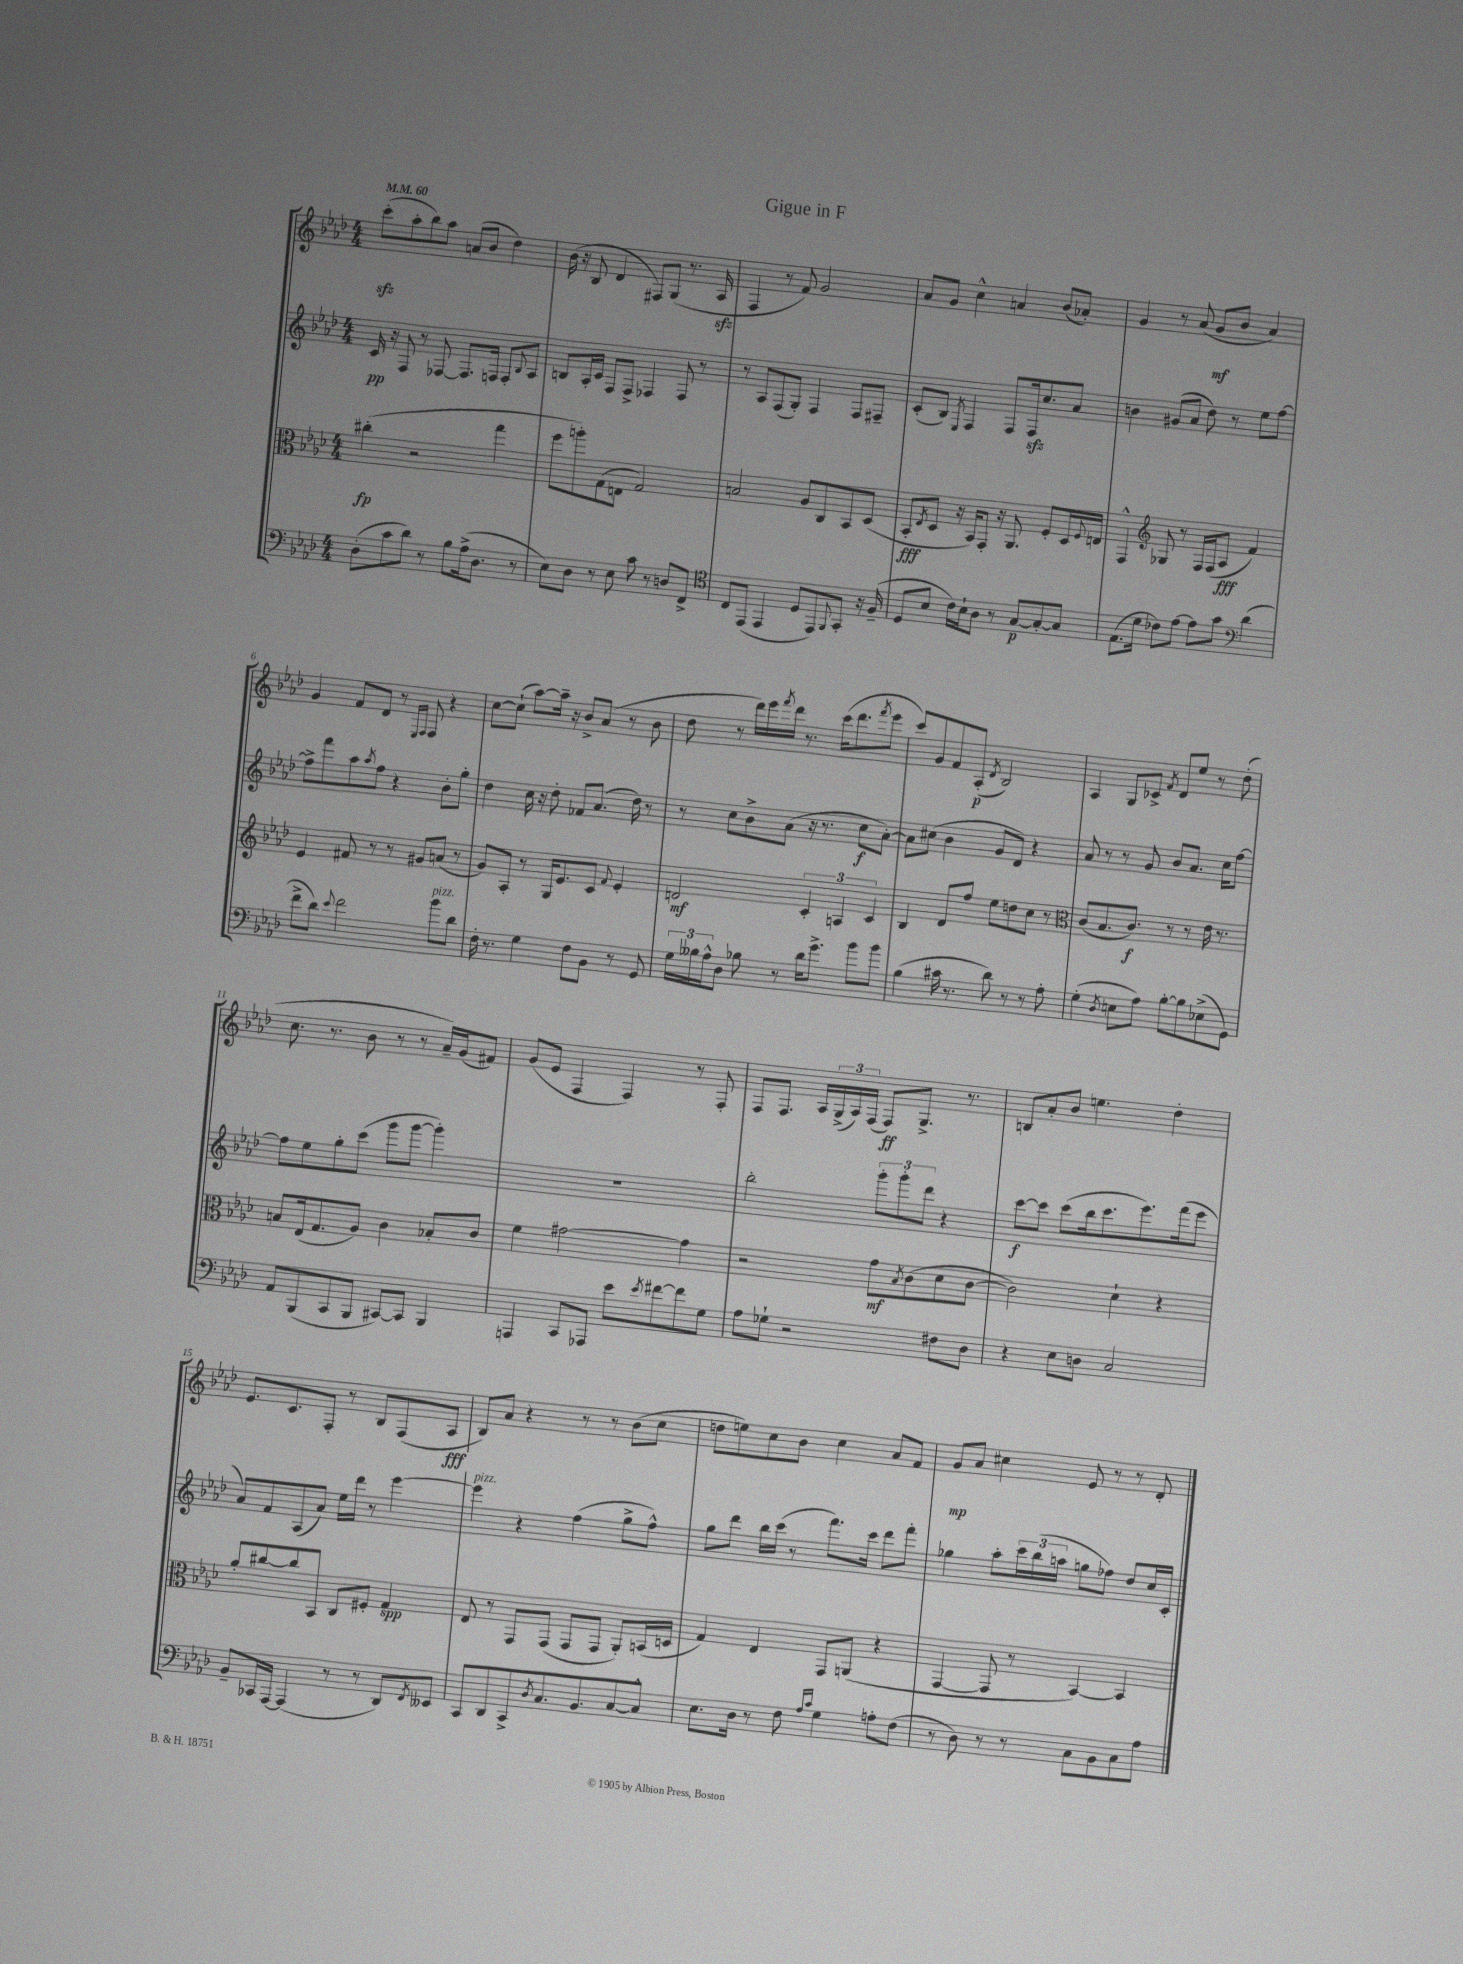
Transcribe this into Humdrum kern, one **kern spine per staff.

**kern	**dynam	**kern	**dynam	**kern	**dynam	**kern	**dynam
*part4	*part4	*part3	*part3	*part2	*part2	*part1	*part1
*staff4	*staff4	*staff3	*staff3	*staff2	*staff2	*staff1	*staff1
*clefF4	*	*clefC3	*	*clefG2	*	*clefG2	*
*k[b-e-a-d-]	*	*k[b-e-a-d-]	*	*k[b-e-a-d-]	*	*k[b-e-a-d-]	*
*M4/4	*	*M4/4	*	*M4/4	*	*M4/4	*
*MM60	*	*MM60	*	*MM60	*	*MM60	*
=1	=1	=1	=1	=1	=1	=1	=1
(8D-'\L	.	(4cc#X'\	fp	16c/	pp	(8ccczz'\L	.
.	.	.	.	16r	.	.	.
8c\	.	.	.	8F/	.	8aa-'\	.
8d-\J)	.	2r	.	8r	.	8bb-\)	.
8r	.	.	.	[8F-X/	.	8aa-\J	.
8B-\L	.	.	.	8.F-/L]	.	(8an/L	.
(16A-^\k	.	.	.	.	.	8b-/J	.
8.D-\J	.	.	.	16Fn/Jk	.	.	.
.	.	4gg\	.	8F'/L	.	4dd-\)	.
.	.	.	.	8qqB-/	.	.	.
8r	.	.	.	8A-/J	.	.	.
=2	=2	=2	=2	=2	=2	=2	=2
8E-\L)	.	8ff\L	.	8Bn/L	.	(16b-\	.
.	.	.	.	.	.	16r	.
8D-\J	.	8aan'\)	.	16A-'/L	.	8B-/	.
.	.	.	.	16c/JJ	.	.	.
8r	.	(8G\	.	8F/L	.	4d-/	.
8E-\	.	8En\J	.	8F^/J	.	.	.
8c\	.	2G/)	.	4F-X/	.	8F#X/L)	.
8r	.	.	.	.	.	(8G/J	.
8Dn/L	.	.	.	8F-/	.	8.r	.
8FF^/J	.	.	.	8r	.	.	.
.	.	.	.	.	.	16A-zz/	.
=3	=3	=3	=3	=3	=3	=3	=3
*clefC4	*	*	*	*	*	*	*
8C/L	.	2Bn/	.	8r	.	4F/	.
(8EE-/J	.	.	.	8A-/L	.	.	.
4EE-/	.	.	.	(8F/	.	8r	.
.	.	.	.	8G'/J)	.	8f/)	.
8D-/L	.	8A-/L	.	4F/	.	2g/	.
8EE-/)	.	8C/	.	.	.	.	.
8qqFF/	.	.	.	.	.	.	.
8GG'/J	.	8BB-/	.	8F/L	.	.	.
16r	.	(8D-/J	.	8F#X~/J	.	.	.
(16F~/	.	.	.	.	.	.	.
=4	=4	=4	=4	=4	=4	=4	=4
8D-/L	.	8BB-'/L	fff	(8c'/L	.	8a-/L	.
.	.	8qE-/	.	.	.	.	.
8B-/J	.	8D-/J	.	8B-/J)	.	8g/J	.
.	.	.	.	8qE-/	.	.	.
16c\LL)	.	16r	.	4F/	.	4cc^^\	.
16B-`\J	.	16BB-/KL)	.	.	.	.	.
8A-\J	.	8GG'/J	.	.	.	.	.
8r	.	16r	.	8F/L	.	4an/	.
.	.	8.AA-/	.	.	.	.	.
[8G/L	p	.	.	16Fzz/k	.	.	.
.	.	.	.	8.cc/	.	.	.
8G'/_	.	8F'/L	.	.	.	(8b-/L	.
8G/J]	.	16D-/L	.	8a-/J	.	8a-X'/J)	.
.	.	8qqF/	.	.	.	.	.
.	.	16En/JJ	.	.	.	.	.
=5	=5	=5	=5	=5	=5	=5	=5
(8.E-\L	.	4GG^^/	.	4bn\	.	4g/	.
16d-\Jk	.	.	.	.	.	.	.
*	*	*clefG2	*	*	*	*	*
8c-X\L)	.	8G-X/	.	(8g#X/L	.	8r	.
[8e-\J	.	8r	.	8a-/J	.	(8a-/	.
8e-\L]	.	16F/LL	.	8dd-\)	.	8g/L	mf
.	.	(16F/J	.	.	.	.	.
8g\J	.	8A-/J	fff	8r	.	8b-/J	.
*clefF4	*	*	*	*	*	*	*
(4d-\	.	4f/)	.	8ee-\L	.	4a-/)	.
.	.	.	.	[8ff\J	.	.	.
!!LO:LB:g=z
=6	=6	=6	=6	=6	=6	=6	=6
8f^\L	.	4e-/	.	8ff^\L]	.	4g/	.
8d-\J)	.	.	.	8fff\	.	.	.
8qqe-/	.	.	.	.	.	.	.
2f\	.	8f#X/	.	8aa-\	.	8f/L	.
.	.	.	.	8qaa-/	.	.	.
.	.	8r	.	8ff\J	.	8d-/J	.
.	.	8r	.	4r	.	8r	.
.	.	.	.	.	.	16qqE-/LL	.
.	.	.	.	.	.	16qqF/JJ	.
.	.	8g#X/L	.	.	.	8F/	.
!LO:TX:a:i:t=pizz.	!	!	!	!	!	!	!
8b-\L	.	(8an/J	.	8b-'\L	.	4r	.
8d-\J	.	8r	.	8gg'\J	.	.	.
=7	=7	=7	=7	=7	=7	=7	=7
16F'\	.	8g/L)	.	4dd-\	.	[8cc\L	.
8.r	.	.	.	.	.	.	.
.	.	8A-'/J	.	.	.	(8cc`\J]	.
4G\	.	8r	.	16cc\	.	[8aa-\L)	.
.	.	.	.	16r	.	.	.
.	.	16G/KL	.	8dd-'\	.	16aa-~\Jk]	.
.	.	8.e-/	.	.	.	16r	.
8F\L	.	.	.	8f-X/L	.	8b-^/L	.
8BB-\J	.	8c/J	.	(8.a-/J	.	(8a-/J	.
.	.	8qqf/	.	.	.	.	.
8r	.	4e-'/	.	.	.	8r	.
.	.	.	.	16dd-\)	.	.	.
8GG/	.	.	.	8r	.	8b-\	.
=8	=8	=8	=8	=8	=8	=8	=8
24G\LL	.	2dn/	mf	8r	.	8dd-\	.
24B--X\	.	.	.	.	.	.	.
24A-^^\J	.	.	.	.	.	.	.
8D-\J	.	.	.	8cc\L	.	8r	.
8B-X\	.	.	.	8b-^\	.	16ddd-\LL)	.
.	.	.	.	.	.	16eee-\	.
.	.	.	.	.	.	8qfff/	.
8r	.	.	.	(8a-\J	.	16ddd-\JJ	.
.	.	.	.	.	.	8.r	.
16d-\KL	.	6c'/	.	16r	.	.	.
8.g^\J	.	.	.	8.r	.	.	.
.	.	.	.	.	.	(16ccc\KL	.
.	.	6An/	.	.	.	.	.
.	.	.	.	.	.	8.ddd-\	.
8b-\L	.	.	.	8cc\L	f	.	.
.	.	6c/	.	.	.	.	.
.	.	.	.	.	.	8qfff/	.
8b-\J	.	.	.	[8a-'\J)	.	8eee-\J	.
=9	=9	=9	=9	=9	=9	=9	=9
(4B-\	.	4B-/	.	8a-\L]	.	8ccc/L)	.
.	.	.	.	(8cc#X\J	.	8g/	.
16c#X\	.	8d-/L	.	4b-\	.	8f/	.
8.r	.	.	.	.	.	.	.
.	.	8ff/J	.	.	.	(8A-'/J	p
.	.	.	.	.	.	8qd-/	.
8d-\)	.	8ee-\L	.	8g/L	.	2B-/)	.
8r	.	8ddn\	.	8d-/J)	.	.	.
8r	.	8cc\J	.	4r	.	.	.
8A-'\	.	8r	.	.	.	.	.
=10	=10	=10	=10	=10	=10	=10	=10
*	*	*clefC3	*	*	*	*	*
(4G'\	.	(8c/L	.	8a-/	.	4A-/	.
.	.	8.B-/	.	8r	.	.	.
8qD-/	.	.	.	.	.	.	.
8En\L	.	.	.	8r	.	8G/L	.
.	.	8.c/J)	f	.	.	.	.
8A-\J)	.	.	.	8g/	.	8c-X^/J	.
.	.	.	.	.	.	8qf/	.
[8B-'\L	.	8r	.	8b-/L	.	8d-/L	.
8B-\]	.	8r	.	8.a-/J	.	8ee-/J	.
(8E-X^\	.	16e-\	.	.	.	8r	.
.	.	8.r	.	16cc\KL	.	.	.
8GG\J)	.	.	.	[8ff\J	.	(8dd-'\	.
!!LO:LB:g=z
=11	=11	=11	=11	=11	=11	=11	=11
8AA-/L	.	8Bn/L	.	8ff\L]	.	8.cc\	.
(8BBB-/	.	(16E-/k	.	8ee-\	.	.	.
.	.	8.G/	.	.	.	8.r	.
8CC/	.	.	.	8gg'\	.	.	.
8BBB-/J	.	8A-/J)	.	(8ccc\J	.	8b-\	.
[8CC#X/L)	.	4c\	.	8ggg\L	.	8r	.
8CC#/J]	.	.	.	[8ggg\J	.	8r	.
4BBB-/	.	8B-X'/L	.	4ggg'\])	.	16a-~/LL)	.
.	.	.	.	.	.	(16g/J	.
.	.	8c/J	.	.	.	8f#X/J)	.
=12	=12	=12	=12	=12	=12	=12	=12
4AAAn/	.	4f\	.	1r	.	(8g/L	.
.	.	.	.	.	.	8e-/J	.
8CC/L	.	[2g#X\	.	.	.	4F/	.
8AAA-X/J	.	.	.	.	.	.	.
8e-\L	.	.	.	.	.	4F/)	.
8qe-/	.	.	.	.	.	.	.
[8f#X\	.	.	.	.	.	.	.
8f#\]	.	4g#\]	.	.	.	8r	.
8G\J	.	.	.	.	.	8F'/	.
=13	=13	=13	=13	=13	=13	=13	=13
8A-\L	.	2r	.	2bb-'\	.	8F/L	.
8G-X`\J	.	.	.	.	.	8.F/J	.
2r	.	.	.	.	.	.	.
.	.	.	.	.	.	16A-/LL	.
.	.	.	.	.	.	(24G^/	.
.	.	.	.	.	.	24A-/)	.
.	.	.	.	.	.	(24F/JJ	.
.	.	8g\L	mf	12ggg'\L	.	8F/L)	ff
.	.	.	.	12ggg'\	.	.	.
.	.	8qB-/	.	.	.	.	.
.	.	(8c\	.	.	.	8.G^/J	.
.	.	.	.	12ddd-\J	.	.	.
8F#X\L	.	8d-\	.	4r	.	.	.
.	.	.	.	.	.	8.r	.
8D-\J	.	[8c\J	.	.	.	.	.
=14	=14	=14	=14	=14	=14	=14	=14
4r	.	2c\])	.	[8ccc\L	f	8Bn/L	.
.	.	.	.	8ccc\J]	.	8a-'/	.
8E-\L	.	.	.	(8ccc\L	.	8b-/J	.
8Dn\J	.	.	.	16bb-\k	.	4.een\	.
.	.	.	.	8.ccc\	.	.	.
2C/	.	4d-`\	.	.	.	.	.
.	.	.	.	8.eee-\)	.	.	.
.	.	4r	.	.	.	4dd-'\	.
.	.	.	.	(16fff\k	.	.	.
.	.	.	.	8eee-\J	.	.	.
!!LO:LB:g=z
=15	=15	=15	=15	=15	=15	=15	=15
8BB-~/L	.	8a-'/L	.	8a-/L)	.	8.e-/L	.
16CC-X/L	.	[8cc#X/	.	8f/	.	.	.
[16AAA-/JJ	.	.	.	.	.	8.c/	.
(4AAA-/]	.	8cc#/]	.	(8A-/	.	.	.
.	.	8BB-/J	.	8a-/J)	.	8F'/J	.
8r	.	8C/L	.	16ee-\LL	.	8r	.
.	.	.	.	16ddd-\JJ	.	.	.
8r	.	8F#X'/J	.	8r	.	8B-/L	.
8DD-/L)	.	4G/	spp	[4eee-\	.	(8F/	.
8qFF/	.	.	.	.	.	.	.
8EE--X/J	.	.	.	.	.	8A-/J	fff
=16	=16	=16	=16	=16	=16	=16	=16
!	!	!	!	!LO:TX:a:i:t=pizz.	!	!	!
8CC/L	.	8E-/	.	4eee-\]	.	8B-/L)	.
8DD-/	.	8r	.	.	.	8a-/J	.
8CC^/	.	8GG/L	.	4r	.	4r	.
8qD-/	.	.	.	.	.	.	.
8.C/	.	(8GG/J	.	.	.	.	.
.	.	8GG/L	.	(4ff\	.	8r	.
8.BB-/	.	.	.	.	.	.	.
.	.	8GG/J	.	.	.	8r	.
[8C/	.	8AA-'/L)	.	8gg^\L	.	(8b-\L	.
8C^^/J]	.	(16BBn/L	.	8ff^^\J)	.	8cc\J	.
.	.	16Dn/JJ	.	.	.	.	.
=17	=17	=17	=17	=17	=17	=17	=17
8.E-\L	.	4G/)	.	8gg\L	.	8ddn\L	.
.	.	.	.	8ddd-\J	.	8een\)	.
16D-\Jk	.	.	.	.	.	.	.
8r	.	4E-/	.	16bb-\LL	.	8cc\	.
.	.	.	.	(16ccc\JJ	.	.	.
8F\	.	.	.	8r	.	8b-\J	.
16qqA-/LL	.	.	.	.	.	.	.
16qqc/JJ	.	.	.	.	.	.	.
4G\	.	8GG/L	.	8.fff\L)	.	4cc\	.
.	.	(8AAn/J	.	.	.	.	.
.	.	.	.	16ccc\Jk	.	.	.
8An'\L	.	4r	.	8ddd-\L	.	8a-/L	.
(8F\J	.	.	.	8fff'\J	.	8f/J	.
=18	=18	=18	=18	=18	=18	=18	=18
8r	.	[4GG/	.	4gg-X\	.	8g/L	mp
8D-\)	.	.	.	.	.	8a-/J	.
8r	.	8GG/]	.	8aa-'\L	.	4cc#X\	.
8r	.	8r	.	24ccc\L	.	.	.
.	.	.	.	(24bb-\	.	.	.
.	.	.	.	24aan\JJ	.	.	.
8C\L	.	[4BB-/)	.	8ggn\L	.	8e-/	.
8BB-\	.	.	.	8ff-X\J)	.	8r	.
8C\	.	4BB-/]	.	8dd-/L	.	8r	.
8A-\J	.	.	.	16cc/L	.	8d-'/	.
.	.	.	.	16c'/JJ	.	.	.
==	==	==	==	==	==	==	==
*-	*-	*-	*-	*-	*-	*-	*-
